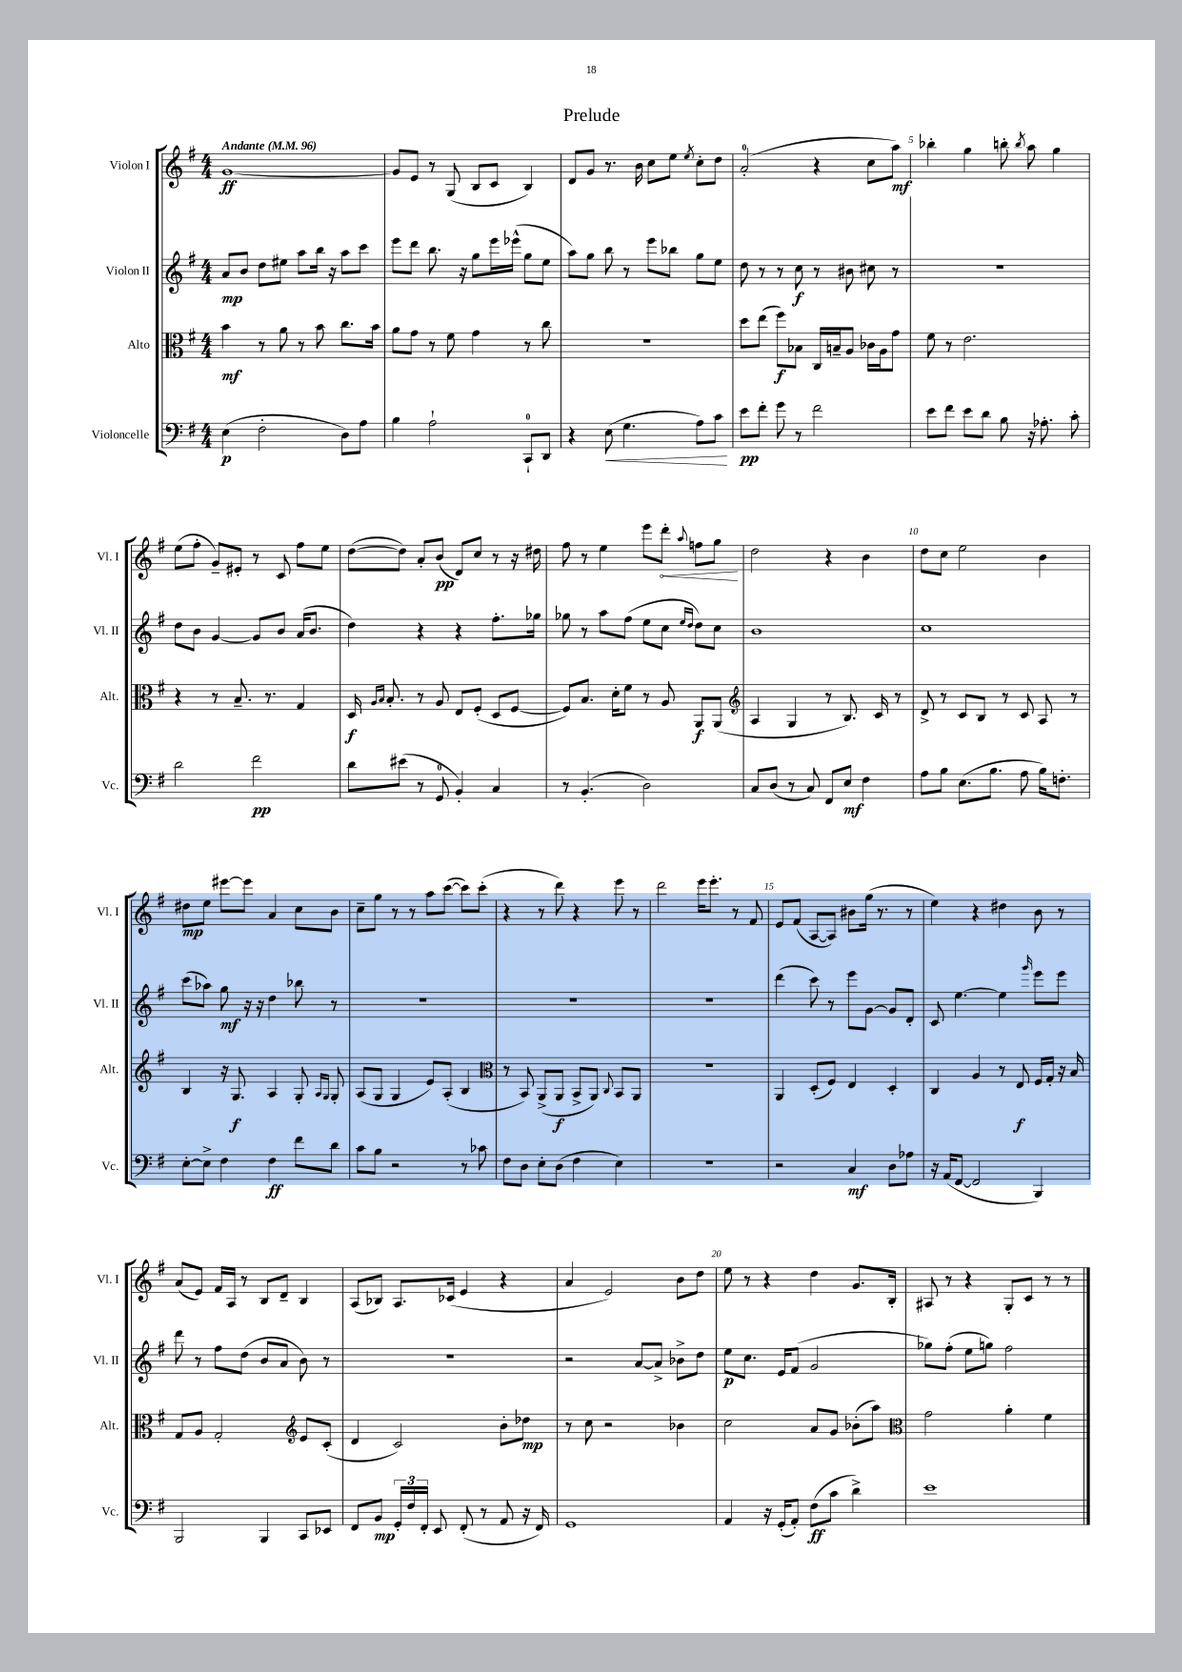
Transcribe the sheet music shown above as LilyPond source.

\header { title = "Prelude" }
<<
\new StaffGroup <<
\new Staff = "s0" \with { instrumentName = "Violon I" shortInstrumentName = "Vl. I" } {
    \clef treble \key g \major \numericTimeSignature \time 4/4 \tempo "Andante" 4 = 96
    \autoBeamOff g'1~\ff |
    g'8[ e'8] r8 g8( b8[ c'8] b4) |
    d'8[ g'8] r8. b'16 c''8[ e''8] \acciaccatura { e''8 } c''8[-. d''8] |
    a'2-0-.( r4 c''8[ a''8]\mf) |
    bes''4-. g''4 b''8-. \acciaccatura { b''8 } a''8 g''4 |
    e''8[( fis''8]-. g'8[--) eis'8]-. r8 c'8 fis''8[ e''8] |
    d''8[~( d''8]) a'8[-. b'8]\pp( d'8[) c''8] r8 r16 dis''16 |
    fis''8 r8 e''4 e'''8[ \once \override Hairpin.circled-tip = ##t d'''8]-.\< \appoggiatura { a''8 } f''8[ g''8]\! |
    d''2 r4 b'4 |
    d''8[ c''8] e''2 b'4 |
    dis''8[\mp e''8] eis'''8[~ eis'''8] a'4 c''8[ b'8] |
    c''8[-- g''8] r8 r8 a''8[ c'''8]~( c'''8[) c'''8]-.( |
    r4 r8 d'''8) r4 e'''8 r8 |
    d'''2 e'''16[ e'''8.]-. r8 fis'8 |
    e'8[ fis'8]( a8[~ a8]) bis'8[ g''16]( r8. r8 |
    e''4) r4 dis''4 b'8 r8 |
    a'8[( e'8]) fis'16[ a16] r8 b8[ d'8]-- b4 |
    a8[( bes8]) a8.[ ces'16]( e'4 r4 |
    a'4 e'2) b'8[ d''8] |
    e''8 r8 r4 d''4 g'8.[ b16]-. |
    ais8 r8 r4 g8[-. c'8] r8 r8 \bar "|." |
}
\new Staff = "s1" \with { instrumentName = "Violon II" shortInstrumentName = "Vl. II" } {
    \clef treble \key g \major \numericTimeSignature \time 4/4
    \autoBeamOff a'8[\mp b'8] d''8[ eis''8] a''8[ b''16] r16 a''8[ c'''8] |
    e'''8[ d'''8] b''8. r16 g''8[ e'''16 ees'''16]-^( g''8[ e''8] |
    a''8[) g''8] b''8 r8 e'''8[ bes''8] g''8[ e''8] |
    d''8 r8 r8 c''8\f r8 bis'8 cis''8 r8 |
    R1 |
    d''8[ b'8] g'4~ g'8[ b'8] a'16[( b'8.] |
    d''4) r4 r4 fis''8.[-. ges''16] |
    ges''8 r8 a''8[ fis''8]( e''8[ c''8] \grace { e''16[ d''16] } d''8[) c''8] |
    b'1 |
    c''1 |
    c'''8[( aes''8]) g''8\mf r16 r16 d''4 bes''8 r8 |
    R1 |
    R1 |
    R1 |
    d'''4( c'''8) r8 e'''8[ g'8]~ g'8[ d'8]-. |
    c'8 e''4.~ e''4 \grace { g'''16 } e'''8[ e'''8] |
    d'''8 r8 fis''8[ d''8]( b'8[ a'8] b'8) r8 |
    R1 |
    r2 a'8[~ a'8]-> bes'8[-> d''8] |
    e''8[\p c''8.] e'16[ fis'8]( g'2 |
    ges''8[) fis''8]-.( e''8[ g''8]) fis''2 \bar "|." |
}
\new Staff = "s2" \with { instrumentName = "Alto" shortInstrumentName = "Alt." } {
    \clef alto \key g \major \numericTimeSignature \time 4/4
    \autoBeamOff b'4\mf r8 a'8 r8 b'8 c''8.[ b'16] |
    a'8[ g'8] r8 fis'8 g'4 r8 c''8 |
    r1 |
    d''8[ e''8]( fis''8[\f) bes8] c16[ b16-- a8] ces'16[ a16 g'8] |
    fis'8 r8 e'2. |
    r4 r8 b8.-- r8. g4 |
    d16\f \grace { a16[ b16] } b8.-. r8 a8 e8[ fis8]-.( d8[ fis8]~ |
    fis8[) b8.] d'16[-. fis'8] r8 a8 a,8[\f a,8]( |
    \clef treble a4 g4 r8 b8.) c'16 r8 |
    d'8-> r8 c'8[ b8] r8 c'8 a8 r8 |
    b4 r16 g8.\f a4 g8-. \grace { a16[ g16] } g8-. |
    a8[( g8] g4 e'8[) a8]-.( b4 |
    \clef alto r8 b,8) a,8[->( a,8]\f b,8[-> a,8]) \appoggiatura { c8 } b,8[ a,8] |
    R1 |
    a,4 d8[-.( fis8]) e4 d4-. |
    c4 a4 r8 e8\f fis16[ g16]-. r16 b16 |
    g8[ a8] g2-. \clef treble e'8[ c'8]-.( |
    d'4 c'2) b'8[-. des''8]\mp |
    r8 c''8 r2 bes'4 |
    c''2 a'8[ g'8] bes'8[-.( a''8]) |
    \clef alto g'2 a'4-. fis'4 \bar "|." |
}
\new Staff = "s3" \with { instrumentName = "Violoncelle" shortInstrumentName = "Vc." } {
    \clef bass \key g \major \numericTimeSignature \time 4/4
    \autoBeamOff e4\p( fis2-. d8[) a8] |
    b4 a2-! c,8[-0-! d,8] |
    r4 e8\<( g4. a8[) c'8]\! |
    e'8[\pp fis'8]-. g'8 r8 fis'2 |
    e'8[ fis'8] e'8[ d'8] b8 r16 aes8.-. c'8-. |
    d'2 fis'2\pp |
    d'8[ eis'8]( r8 g,8-0 b,4-.) c4 |
    r8 b,4.-.( d2) |
    c8[ d8]( r8 c8) fis,8[ e8]\mf fis4 |
    a8[ b8] e8.[( b8.] a8 b16[) f8.]-. |
    e8[~-. e8]-> fis4 fis4\ff fis'8[ d'8] |
    c'8[ b8] r2 r8 ces'8 |
    fis8[ d8] e8[-. d8]( fis4 e4) |
    R1 |
    r2 c4\mf d8[ aes8] |
    r16 a,16[( fis,8]~ fis,2 b,,4) |
    b,,2 b,,4 c,8[ ees,8] |
    fis,8[ b,8]\mp \tuplet 3/2 { g,16[-. fis16 fis,16]-. } e,8 fis,8-.( r8 a,8 r16 fis,16) |
    g,1 |
    a,4 r16 g,16[-.( a,8]-.) fis8[\ff( c'8] d'4->) |
    e'1 \bar "|." |
}
>>
>>
\layout { \context { \Score \override BarNumber.break-visibility = ##(#f #t #t) barNumberVisibility = #(every-nth-bar-number-visible 5) } }
